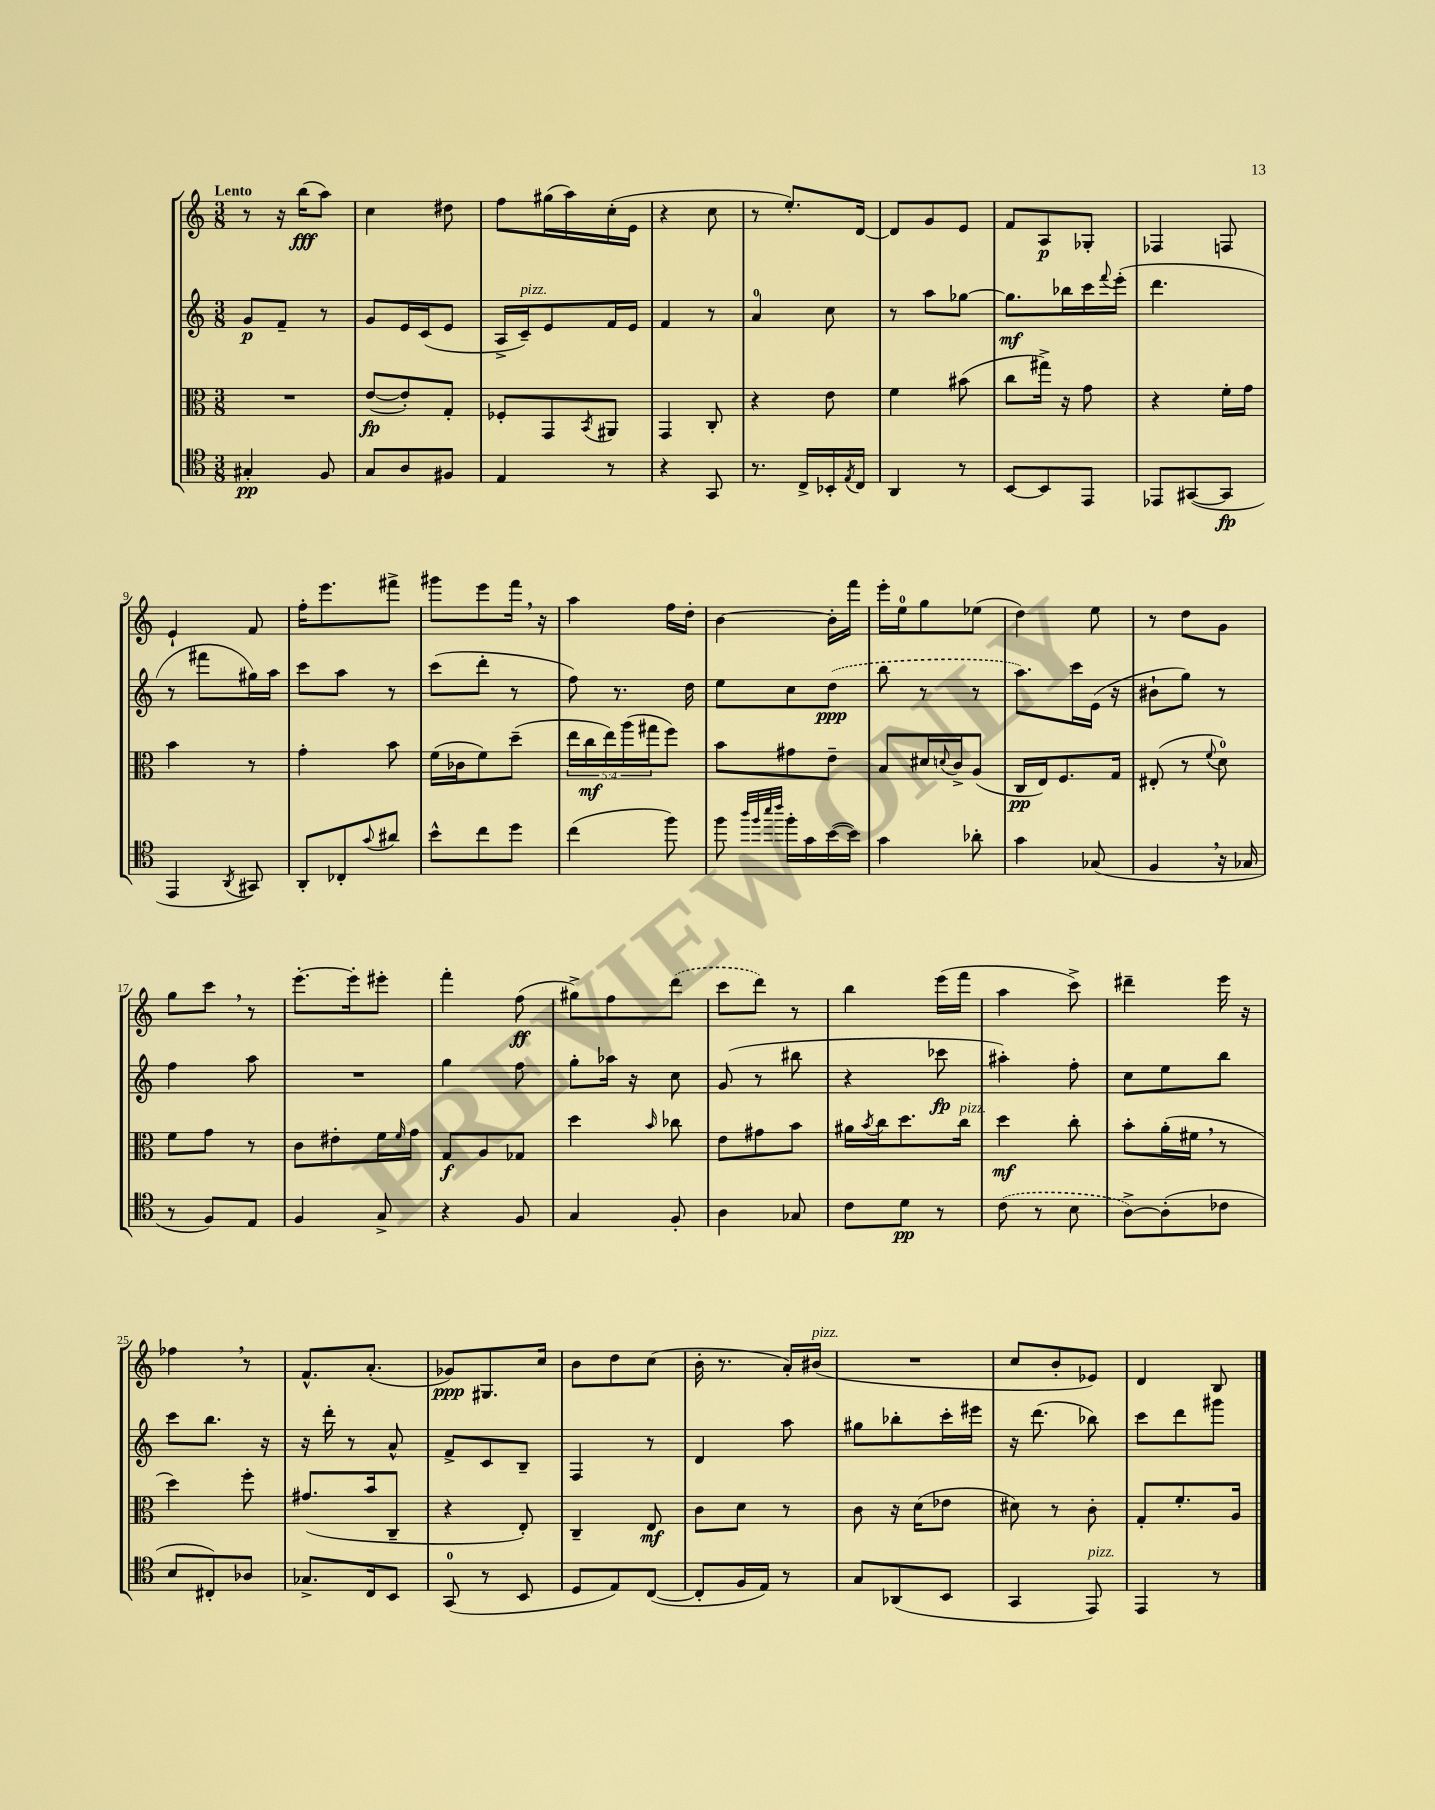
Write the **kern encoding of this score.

**kern	**dynam	**kern	**dynam	**kern	**dynam	**kern	**dynam
*part4	*part4	*part3	*part3	*part2	*part2	*part1	*part1
*staff4	*staff4	*staff3	*staff3	*staff2	*staff2	*staff1	*staff1
*clefC4	*	*clefC3	*	*clefG2	*	*clefG2	*
*k[]	*	*k[]	*	*k[]	*	*k[]	*
*M3/8	*	*M3/8	*	*M3/8	*	*M3/8	*
=1	=1	=1	=1	=1	=1	=1	=1
!	!	!	!	!	!	!LO:TX:a:B:t=Lento	!
4G#X'/	pp	4.r	.	8g/L	p	8r	.
.	.	.	.	8f~/J	.	16r	.
.	.	.	.	.	.	(16bb\KL	fff
8F/	.	.	.	8r	.	8aa\J)	.
=2	=2	=2	=2	=2	=2	=2	=2
8G/L	.	([8e/L	fp	8g/L	.	4cc\	.
8A/	.	8e'/])	.	16e/L	.	.	.
.	.	.	.	(16c/J	.	.	.
8F#X/J	.	8G'/J	.	8e/J	.	8dd#X\	.
=3	=3	=3	=3	=3	=3	=3	=3
4E/	.	8F-X'/L	.	16A^/LL	.	8ff\L	.
!	!	!	!	!LO:TX:a:i:t=pizz.	!	!	!
.	.	.	.	16c~/J)	.	.	.
.	.	8GG/	.	8e/	.	(16gg#X\L	.
.	.	.	.	.	.	16aa\)	.
.	.	8qBB/	.	.	.	.	.
8r	.	8AA#X/J	.	16f/L	.	(16cc'\	.
.	.	.	.	16e/JJ	.	16e\JJ	.
=4	=4	=4	=4	=4	=4	=4	=4
4r	.	4GG/	.	4f/	.	4r	.
8GG/	.	8C'/	.	8r	.	8cc\	.
=5	=5	=5	=5	=5	=5	=5	=5
8.r	.	4r	.	4a/	.	8r	.
.	.	.	.	.	.	8.ee'/L)	.
16C^/LL	.	.	.	.	.	.	.
16BB-X'/	.	8e\	.	8cc\	.	.	.
8qE/	.	.	.	.	.	.	.
16C/JJ	.	.	.	.	.	[16d/Jk	.
=6	=6	=6	=6	=6	=6	=6	=6
4AA/	.	4f\	.	8r	.	8d/L]	.
.	.	.	.	8aa\L	.	8g/	.
8r	.	(8b#X\	.	[8gg-X\J	.	8e/J	.
=7	=7	=7	=7	=7	=7	=7	=7
[8BB/L	.	8cc\L	.	8.gg-\L]	mf	8f/L	.
8BB/]	.	16gg#X^\Jk)	.	.	.	8A/	p
.	.	16r	.	16bb-X\L	.	.	.
8EE/J	.	8g\	.	16ccc\	.	8G-X'/J	.
.	.	.	.	8qqfff/	.	.	.
.	.	.	.	(16eee'\JJ	.	.	.
=8	=8	=8	=8	=8	=8	=8	=8
8EE-X/L	.	4r	.	4.ddd\	.	4F-X/	.
([8GG#X/	.	.	.	.	.	.	.
8GG#/J]	fp	16f'\LL	.	.	.	8Fn/	.
.	.	16g\JJ	.	.	.	.	.
!!LO:LB:g=z
=9	=9	=9	=9	=9	=9	=9	=9
4EE/	.	4b\	.	8r	.	4e`/	.
.	.	.	.	8fff#X\L	.	.	.
8qAA/	.	.	.	.	.	.	.
8GG#X/)	.	8r	.	16gg#X\L)	.	8f/	.
.	.	.	.	16aa\JJ	.	.	.
=10	=10	=10	=10	=10	=10	=10	=10
8AA'/L	.	4g'\	.	8ccc\L	.	16ff'\KL	.
.	.	.	.	.	.	8.eee\	.
8C-X'/	.	.	.	8aa\J	.	.	.
8qqg/	.	.	.	.	.	.	.
8a#X/J	.	8b\	.	8r	.	8fff#X^\J	.
=11	=11	=11	=11	=11	=11	=11	=11
8b^^\L	.	(16f\LL	.	(8ccc\L	.	8ggg#X\L	.
.	.	16c-X\J	.	.	.	.	.
8cc\	.	8f\)	.	8ddd'\J	.	8eee\	.
8dd\J	.	(8dd~\J	.	8r	.	16fff,\Jk	.
.	.	.	.	.	.	16r	.
=12	=12	=12	=12	=12	=12	=12	=12
(4cc\	.	20ee\LL	.	8ff\)	.	4aa\	.
.	.	20cc\	mf	.	.	.	.
.	.	20ee\)	.	.	.	.	.
.	.	.	.	8.r	.	.	.
.	.	(20aa\	.	.	.	.	.
.	.	20gg#X\J	.	.	.	.	.
8ff\)	.	8ff\J)	.	.	.	16ff\LL	.
.	.	.	.	16dd\	.	16dd'\JJ	.
=13	=13	=13	=13	=13	=13	=13	=13
8ff\	.	8b\L	.	8ee\L	.	[4b\	.
32qqaa/LLL	.	.	.	.	.	.	.
32qqff/	.	.	.	.	.	.	.
32qqbb/	.	.	.	.	.	.	.
32qqccc/JJJ	.	.	.	.	.	.	.
16ff'\LL	.	8g#X\	.	8cc\	.	.	.
16g\	.	.	.	.	.	.	.
([16b\	.	8e~\J	.	(8dd\J	ppp	16b'\LL]	.
16b\JJ])	.	.	.	.	.	16fff\JJ	.
=14	=14	=14	=14	=14	=14	=14	=14
4g\	.	8B/L	.	8bb\	.	16eee'\LL	.
.	.	.	.	.	.	16ee\J	.
.	.	16d#X/L	.	8r	.	8gg\	.
.	.	8qqdn/	.	.	.	.	.
.	.	16c^/J	.	.	.	.	.
8a-X'\	.	(8A/J	.	8r	.	(8ee-X\J	.
=15	=15	=15	=15	=15	=15	=15	=15
4g\	.	16C/LL	pp	8.aa\L)	.	4dd\)	.
.	.	16E/J)	.	.	.	.	.
.	.	8.F/	.	.	.	.	.
.	.	.	.	16ccc\L	.	.	.
(8G-X/	.	.	.	(16e\JJ	.	8ee\	.
.	.	16G/Jk	.	16r	.	.	.
=16	=16	=16	=16	=16	=16	=16	=16
4F,/	.	(8E#X'/	.	8b#X`\L	.	8r	.
.	.	8r	.	8gg\J)	.	8dd\L	.
.	.	8qqf/	.	.	.	.	.
16r	.	8d\)	.	8r	.	8g\J	.
16G-X/	.	.	.	.	.	.	.
!!LO:LB:g=z
=17	=17	=17	=17	=17	=17	=17	=17
8r	.	8f\L	.	4ff\	.	8gg\L	.
8F/L)	.	8g\J	.	.	.	8ccc,\J	.
8E/J	.	8r	.	8aa\	.	8r	.
=18	=18	=18	=18	=18	=18	=18	=18
4F/	.	8c\L	.	4.r	.	[8.eee'\L	.
.	.	8e#X'\	.	.	.	.	.
.	.	.	.	.	.	16eee'\k]	.
8G^/	.	16f\L	.	.	.	8eee#X'\J	.
.	.	16qqf/	.	.	.	.	.
.	.	16g\JJ	.	.	.	.	.
=19	=19	=19	=19	=19	=19	=19	=19
4r	.	8G/L	f	4gg\	.	4fff'\	.
.	.	8A/	.	.	.	.	.
8F/	.	8G-X/J	.	8ff\	.	(8ff\	ff
=20	=20	=20	=20	=20	=20	=20	=20
4G/	.	4dd\	.	8gg'\L	.	8gg#X^\L)	.
.	.	.	.	16aa-X\Jk	.	8ff\	.
.	.	.	.	16r	.	.	.
.	.	16qqb/	.	.	.	.	.
8F'/	.	8cc-X\	.	8cc\	.	(8ddd\J	.
=21	=21	=21	=21	=21	=21	=21	=21
4A\	.	8e\L	.	(8g/	.	8ccc\L	.
.	.	8g#X\	.	8r	.	8ddd\J)	.
8G-X/	.	8b\J	.	8bb#X\	.	8r	.
=22	=22	=22	=22	=22	=22	=22	=22
8c\L	.	16a#X\LL	.	4r	.	4bb\	.
.	.	8qb/	.	.	.	.	.
.	.	16cc\J	.	.	.	.	.
8d\J	pp	8.dd\	.	.	.	.	.
8r	.	.	.	8ccc-X\	fp	(16eee\LL	.
!	!	!LO:TX:a:i:t=pizz.	!	!	!	!	!
.	.	16cc\Jk	.	.	.	16fff\JJ	.
=23	=23	=23	=23	=23	=23	=23	=23
(8c\	.	4dd\	mf	4aa#X'\)	.	4aa\	.
8r	.	.	.	.	.	.	.
8B\	.	8cc'\	.	8ff'\	.	8ccc^\)	.
=24	=24	=24	=24	=24	=24	=24	=24
[8A^\L)	.	8b'\L	.	8cc\L	.	4ddd#X~\	.
(8A'\]	.	(16a'\L	.	8ee\	.	.	.
.	.	16f#X,\JJ	.	.	.	.	.
8c-X\J	.	8r	.	8bb\J	.	16eee\	.
.	.	.	.	.	.	16r	.
!!LO:LB:g=z
=25	=25	=25	=25	=25	=25	=25	=25
8B/L	.	4dd\)	.	8ccc\L	.	4ff-X,\	.
8C#X'/)	.	.	.	8.bb\J	.	.	.
8A-X/J	.	8ff'\	.	.	.	8r	.
.	.	.	.	16r	.	.	.
=26	=26	=26	=26	=26	=26	=26	=26
8.G-X^/L	.	(8.g#X/L	.	16r	.	8.f^^/L	.
.	.	.	.	16ddd'\	.	.	.
.	.	.	.	8r	.	.	.
16C/k	.	16b/k	.	.	.	(8.a'/J	.
8BB/J	.	8C~/J	.	8a^^/	.	.	.
=27	=27	=27	=27	=27	=27	=27	=27
(8GG/	.	4r	.	8f^/L	.	8g-X/L)	ppp
8r	.	.	.	8c/	.	8.G#X/	.
8BB/	.	8E'/)	.	8B~/J	.	.	.
.	.	.	.	.	.	16cc/Jk	.
=28	=28	=28	=28	=28	=28	=28	=28
8D/L	.	4C~/	.	4F/	.	8b\L	.
8E/)	.	.	.	.	.	8dd\	.
([8C/J	.	8E/	mf	8r	.	(8cc\J	.
=29	=29	=29	=29	=29	=29	=29	=29
8C'/L]	.	8c\L	.	4d/	.	16b'\	.
.	.	.	.	.	.	8.r	.
16F/L	.	8d\J	.	.	.	.	.
16E/JJ)	.	.	.	.	.	.	.
8r	.	8r	.	8aa\	.	16a'/LL)	.
!	!	!	!	!	!	!LO:TX:a:i:t=pizz.	!
.	.	.	.	.	.	(16b#X/JJ	.
=30	=30	=30	=30	=30	=30	=30	=30
8G/L	.	8c\	.	8gg#X\L	.	4.r	.
(8AA-X/	.	16r	.	8bb-X'\	.	.	.
.	.	(16d\KL	.	.	.	.	.
8BB/J	.	8e-X\J	.	16ccc'\L	.	.	.
.	.	.	.	16eee#X\JJ	.	.	.
=31	=31	=31	=31	=31	=31	=31	=31
4GG/	.	8d#X\)	.	16r	.	8cc/L	.
.	.	.	.	(8.ddd\	.	.	.
.	.	8r	.	.	.	8b'/	.
!LO:TX:a:i:t=pizz.	!	!	!	!	!	!	!
8EE/)	.	8c'\	.	8bb-X\)	.	8e-X/J)	.
=32	=32	=32	=32	=32	=32	=32	=32
4EE/	.	8G'/L	.	8ccc\L	.	4d/	.
.	.	8.f'/	.	8ddd\	.	.	.
8r	.	.	.	8ggg#X\J	.	8B/	.
.	.	16A/Jk	.	.	.	.	.
==	==	==	==	==	==	==	==
*-	*-	*-	*-	*-	*-	*-	*-
